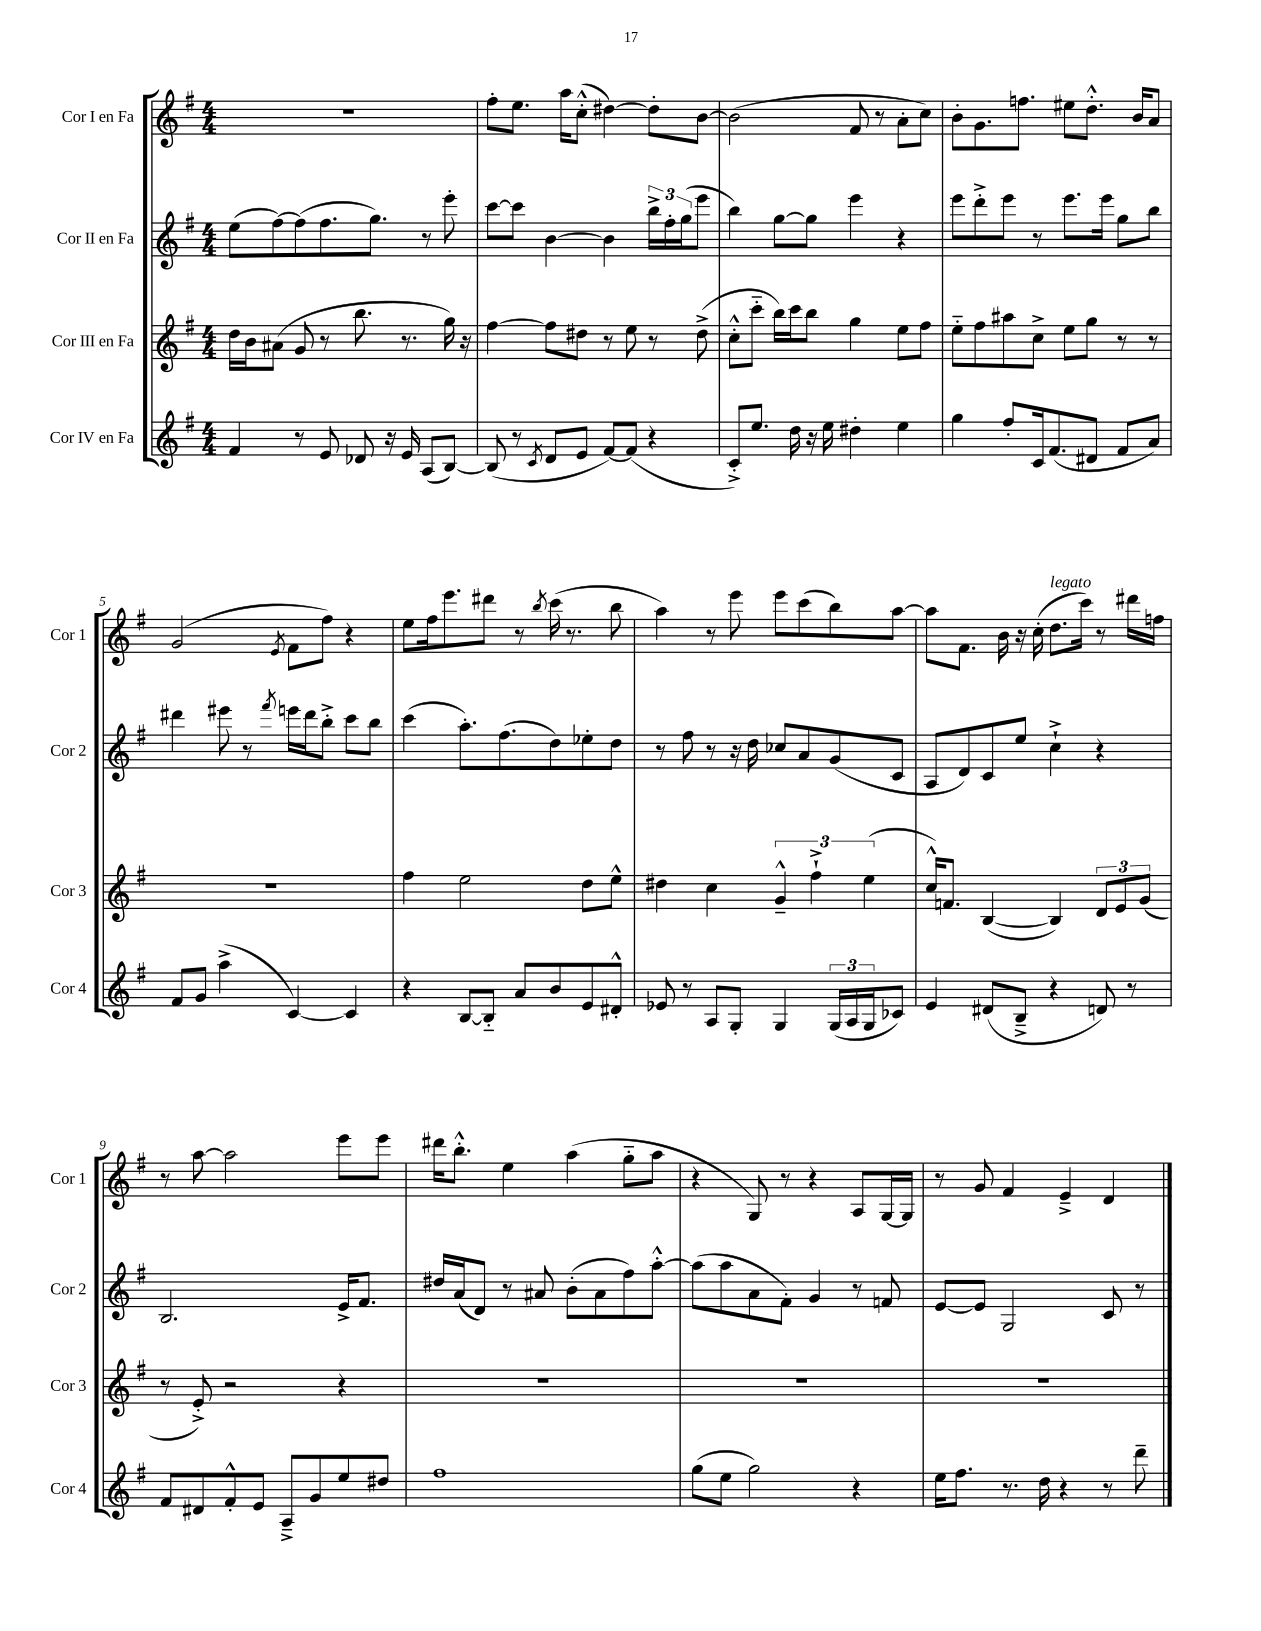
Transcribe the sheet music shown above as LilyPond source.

<<
\new StaffGroup <<
\new Staff = "s0" \with { instrumentName = "Cor I en Fa" shortInstrumentName = "Cor 1" } {
    \clef treble \key g \major \numericTimeSignature \time 4/4
    r1 |
    fis''8-. e''8. a''16 c''8-.-^( dis''4~) dis''8-. b'8~ |
    b'2( fis'8 r8 a'8-. c''8) |
    b'8-. g'8. f''8. eis''8 d''8.-.-^ b'16 a'8 |
    g'2( \acciaccatura { e'8 } fis'8 fis''8) r4 |
    e''8 fis''16 e'''8. dis'''8 r8 \acciaccatura { b''8 } c'''16( r8. b''8 |
    a''4) r8 e'''8 e'''8 c'''8( b''8) a''8~ |
    a''8 fis'8. b'16 r16 c''16-.( d''8.^\markup { \italic "legato" } c'''16) r8 dis'''16 f''16 |
    r8 a''8~ a''2 e'''8 e'''8 |
    dis'''16 b''8.-.-^ e''4 a''4( g''8-_ a''8 |
    r4 g8) r8 r4 a8 g16~ g16 |
    r8 g'8 fis'4 e'4---> d'4 \bar "|." |
}
\new Staff = "s1" \with { instrumentName = "Cor II en Fa" shortInstrumentName = "Cor 2" } {
    \clef treble \key g \major \numericTimeSignature \time 4/4
    e''8( fis''8~) fis''8( fis''8. g''8.) r8 e'''8-. |
    c'''8~ c'''8 b'4~ b'4 \tuplet 3/2 { b''16-> fis''16-. g''16( } e'''8 |
    b''4) g''8~ g''8 e'''4 r4 |
    e'''8 d'''8-.-> e'''8 r8 e'''8. e'''16 g''8 b''8 |
    dis'''4 eis'''8 r8 \acciaccatura { fis'''8 } e'''16 dis'''16 b''8-.-> c'''8 b''8 |
    c'''4( a''8.-.) fis''8.( d''8) ees''8-. d''8 |
    r8 fis''8 r8 r16 d''16 ces''8 a'8 g'8( c'8 |
    a8 d'8) c'8 e''8 c''4-!-> r4 |
    b2. e'16-> fis'8. |
    dis''16 a'16( d'8) r8 ais'8 b'8-.( ais'8 fis''8) a''8~-.-^ |
    a''8( a''8 a'8 fis'8-.) g'4 r8 f'8 |
    e'8~ e'8 g2 c'8 r8 \bar "|." |
}
\new Staff = "s2" \with { instrumentName = "Cor III en Fa" shortInstrumentName = "Cor 3" } {
    \clef treble \key g \major \numericTimeSignature \time 4/4
    d''16 b'16 ais'8( g'8 r8 b''8. r8. g''16) r16 |
    fis''4~ fis''8 dis''8 r8 e''8 r8 dis''8->( |
    c''8-.-^ c'''8-_ b''16) c'''16 b''8 g''4 e''8 fis''8 |
    e''8-_ fis''8 ais''8 c''8-> e''8 g''8 r8 r8 |
    R1 |
    fis''4 e''2 d''8 e''8-^ |
    dis''4 c''4 \tuplet 3/2 { g'4---^ fis''4-!-> e''4( } |
    c''16-^) f'8. b4~( b4) \tuplet 3/2 { d'8 e'8 g'8( } |
    r8 e'8-.->) r2 r4 |
    R1 |
    R1 |
    R1 \bar "|." |
}
\new Staff = "s3" \with { instrumentName = "Cor IV en Fa" shortInstrumentName = "Cor 4" } {
    \clef treble \key g \major \numericTimeSignature \time 4/4
    fis'4 r8 e'8 des'8 r16 e'16 a8( b8~) |
    b8( r8 \acciaccatura { c'8 } d'8 e'8 fis'8~) fis'8( r4 |
    c'8-.->) e''8. d''16 r16 e''16 dis''4-. e''4 |
    g''4 fis''8-. c'16 fis'8.( dis'8 fis'8 a'8) |
    fis'8 g'8 a''4->( c'4~) c'4 |
    r4 b8~ b8-_ a'8 b'8 e'8 dis'8-.-^ |
    ees'8 r8 a8 g8-. g4 \tuplet 3/2 { g16( a16 g16 } ces'8) |
    e'4 dis'8( b8---> r4 d'8) r8 |
    fis'8 dis'8 fis'8-.-^ e'8 a8---> g'8 e''8 dis''8 |
    fis''1 |
    g''8( e''8 g''2) r4 |
    e''16 fis''8. r8. d''16 r4 r8 d'''8-- \bar "|." |
}
>>
>>
